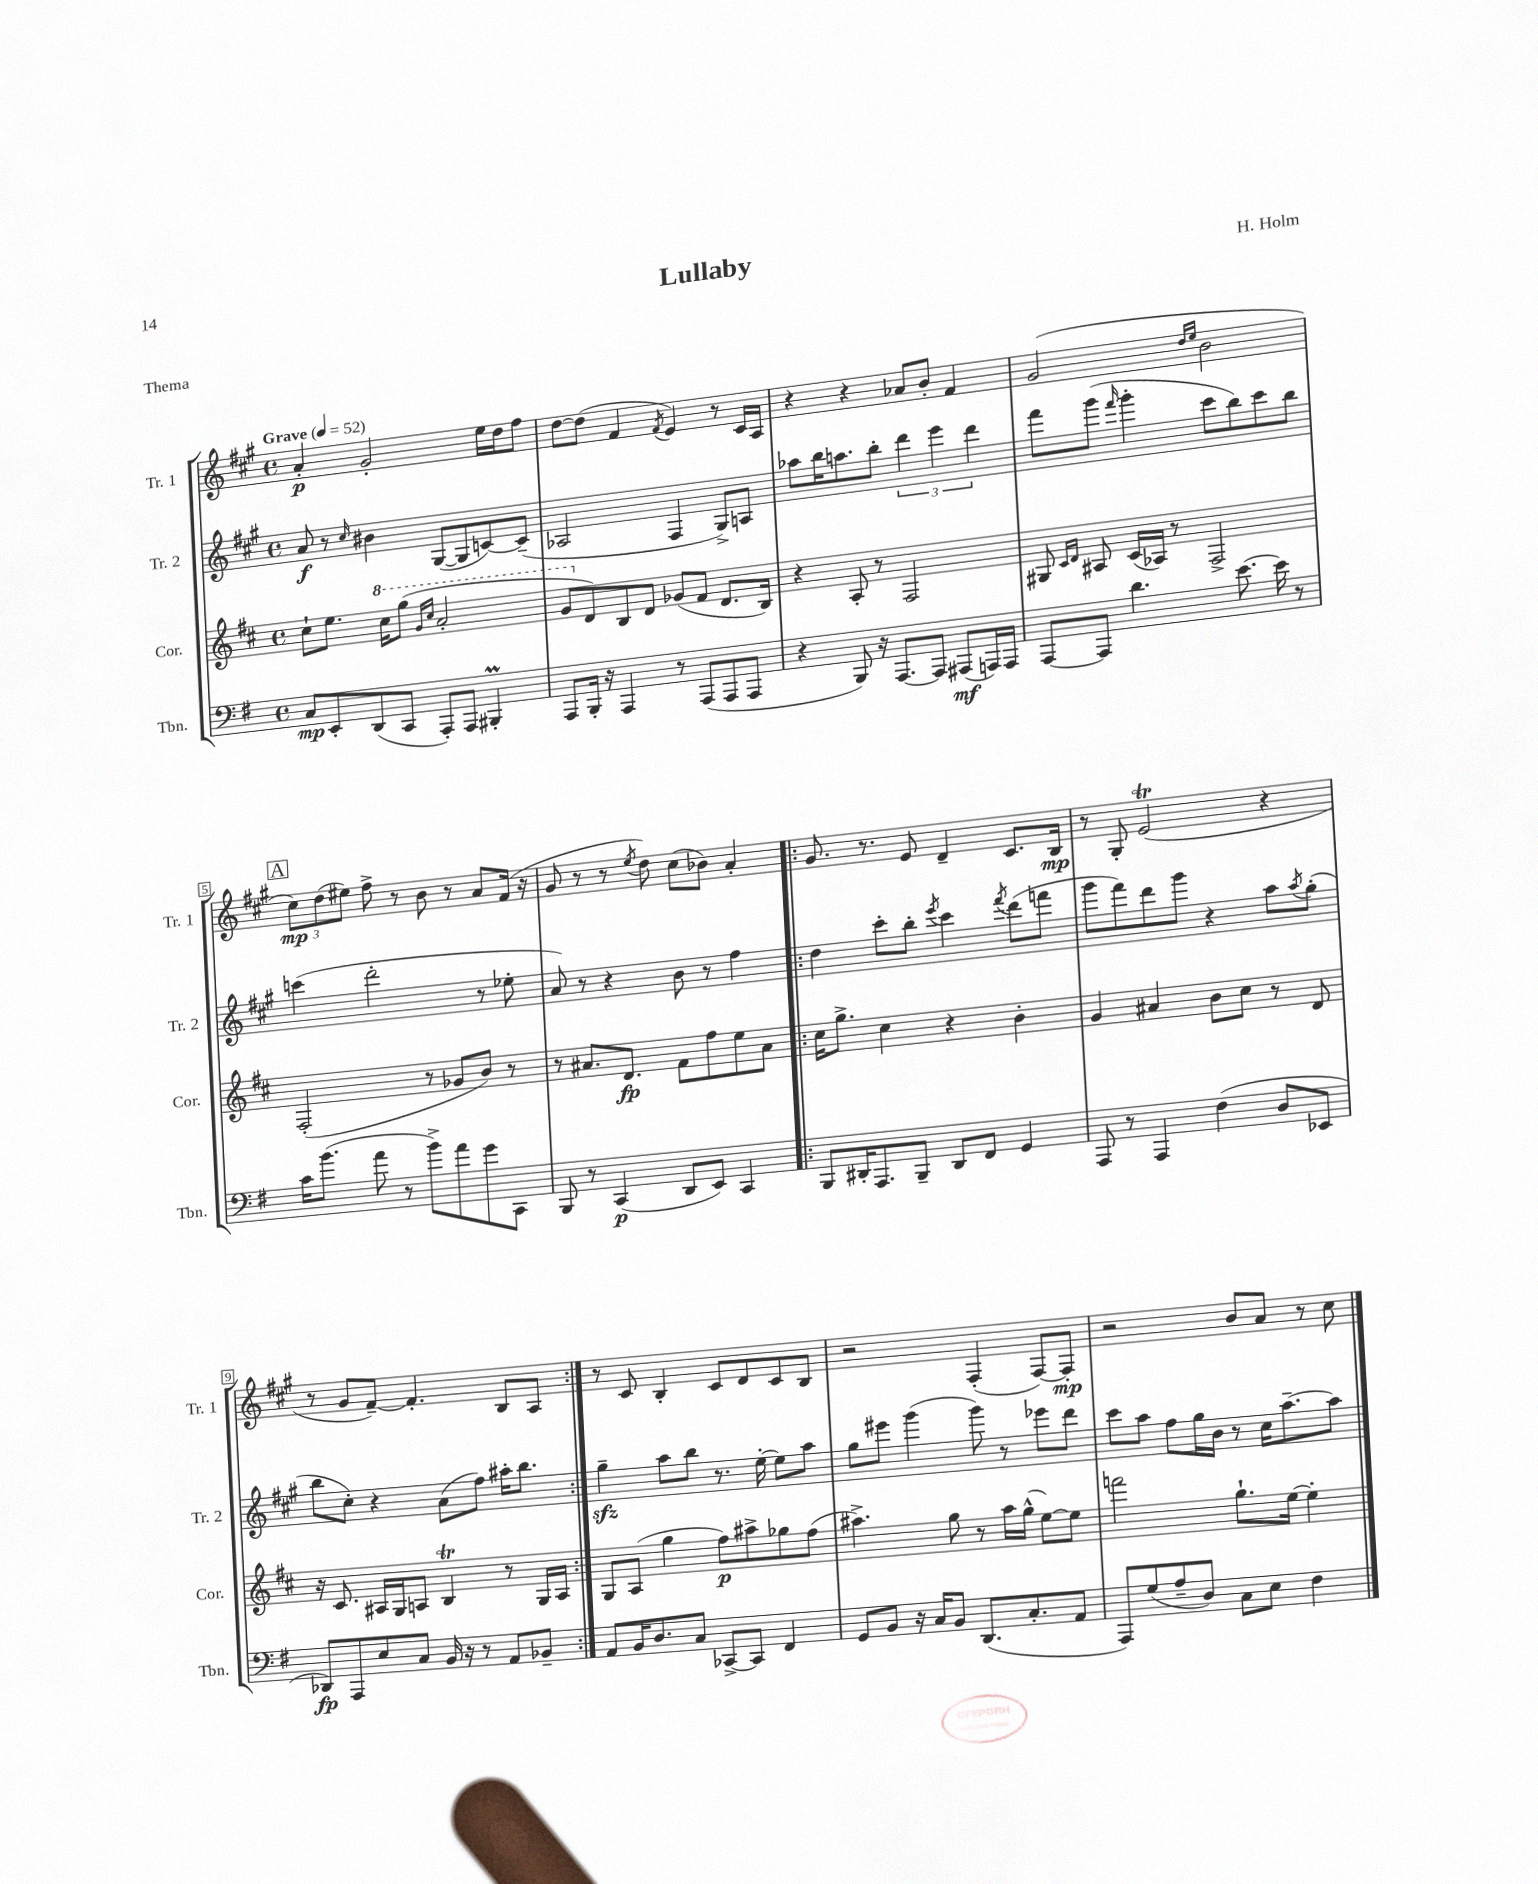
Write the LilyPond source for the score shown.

\header { title = "Lullaby" composer = "H. Holm" piece = "Thema" }
<<
\new StaffGroup <<
\new Staff = "s0" \with { instrumentName = "Tr. 1" shortInstrumentName = "Tr. 1" } {
    \clef treble \key a \major \defaultTimeSignature \time 4/4 \tempo "Grave" 4 = 52
    a'4-.\p gis'2-. e''16 d''16 fis''8 |
    d''8~ d''8( fis'4 \acciaccatura { fis'8 } e'4) r8 cis'16 a16 |
    r4 r4 aes'8 b'8-. fis'4 |
    gis'2( \grace { d''16 e''16 } b'2 |
    \mark \markup { \box "A" } \tuplet 3/2 { cis''8\mp) d''8( eis''8) } fis''8-> r8 b'8 r8 a'8 fis'16( r16 |
    gis'8 r8 r8 \acciaccatura { e''8 } d''8) cis''8( bes'8) a'4-. |
    \repeat volta 2 { gis'8. r8. e'8 d'4-- cis'8. b16\mp |
    r8 gis8-. e'2\trill( r4 |
    r8 gis'8 fis'8~--) fis'4.-. b8 a8 | }
    r8 cis'8 b4-. cis'8 d'8 cis'8 b8 |
    r2 fis4-.( fis8~) fis8-.\mp |
    r2 b'8 a'8 r8 cis''8 \bar "|." |
}
\new Staff = "s1" \with { instrumentName = "Tr. 2" shortInstrumentName = "Tr. 2" } {
    \clef treble \key a \major \defaultTimeSignature \time 4/4
    a'8\f r8 \grace { cis''16 } bis'4 gis8~( gis8 c'8~) c'8--( |
    aes2 fis4 gis8->) a8 |
    aes''8 b''16 a''8. b''8-. \tuplet 3/2 { d'''4 e'''4 d'''4 } |
    fis'''8 gis'''8( \grace { fis'''16 } gis'''4-. cis'''8 b''8) cis'''8 b''8 |
    \mark \markup { \box "A" } c'''4( d'''2-. r8 ees''8-. |
    a'8) r8 r4 b'8 r8 fis''4 |
    \repeat volta 2 { d''4 cis'''8-. b''8-. \acciaccatura { e'''8 } cis'''4 \acciaccatura { fis'''8 } d'''8( f'''8 |
    gis'''8 fis'''8) d'''8 gis'''8 r4 a''8 \acciaccatura { a''8 } gis''8-.( |
    b''8 cis''8-.) r4 a'8( fis''8) ais''16-. b''8. | }
    gis''4--\sfz a''8 b''8 r8. e''16~-. e''8 a''8 |
    gis''8 eis'''8 gis'''4( gis'''8) r8 ees'''8 d'''8 |
    cis'''8 a''8 fis''8 gis''16 b'16 r8 cis''16 a''8.~-- a''8 \bar "|." |
}
\new Staff = "s2" \with { instrumentName = "Cor." shortInstrumentName = "Cor." } {
    \clef treble \key d \major \defaultTimeSignature \time 4/4
    cis''8-! e''8. \ottava #1 cis'''16 g'''8( \grace { g''16 cis'''16 } a''2-. |
    g''8 \ottava #0 d'8) b8 d'8 ges'8( fis'8 d'8. b16) |
    r4 a8-. r8 fis2 |
    gis8 \grace { cis'16 d'16 } ais8 cis'16( aes16) r8 fis2-> |
    \mark \markup { \box "A" } fis2-.( r8 ges'8 b'8) r8 |
    r8 ais'8. d'8.\fp fis'8 fis''8 e''8 ais'8 |
    \repeat volta 2 { cis''16 g''8.-> cis''4 r4 b'4-. |
    g'4 ais'4 b'8 cis''8 r8 d'8 |
    r16 cis'8. ais16 g16 a8 b4\trill r8 g16 a16 | }
    g8 a8( g''4 fis''8\p) ais''8-> ges''8 fis''8( |
    ais''4.->) g''8 r8 ais''16 g''16-^( e''8~) e''8 |
    f'''2 g''8.-! e''16~ e''4-. \bar "|." |
}
\new Staff = "s3" \with { instrumentName = "Tbn." shortInstrumentName = "Tbn." } {
    \clef bass \key g \major \defaultTimeSignature \time 4/4
    c8\mp e,8-. d,8( c,8 a,,8-.) a,,8 bis,,4-.\prall |
    a,,8 b,,16-. r16 a,,4 r8 a,,8( a,,8 a,,8 |
    r4 b,,8) r16 a,,8.~ a,,8 ais,,8\mf( a,,16) a,,16 |
    a,,8~ a,,8 d'4. e'8.~ e'16 r8 |
    \mark \markup { \box "A" } c'16 b'8.( a'8 r8 b'8->) a'8 g'8 c,8 |
    b,,8 r8 c,4\p( d,8 e,8) c,4 |
    \repeat volta 2 { b,,8 dis,16-. a,,8. b,,8-- dis,8 fis,8 g,4 |
    a,,8 r8 a,,4 fis4( d8 ees,8 |
    des,8\fp) a,,8 e8 c8 b,16 r16 r8 a,8 bes,8-- | }
    a,8 b,16 d8. c8 ces,8~-> ces,8 fis,4 |
    g,8 b,8 r16 c16 b,8 d,8.( c8.-. a,8 |
    a,,8) g8( a8-- d8) c8 e8 fis4 \bar "|." |
}
>>
>>
\layout { \context { \Score \override BarNumber.stencil = #(make-stencil-boxer 0.1 0.3 ly:text-interface::print) } }
